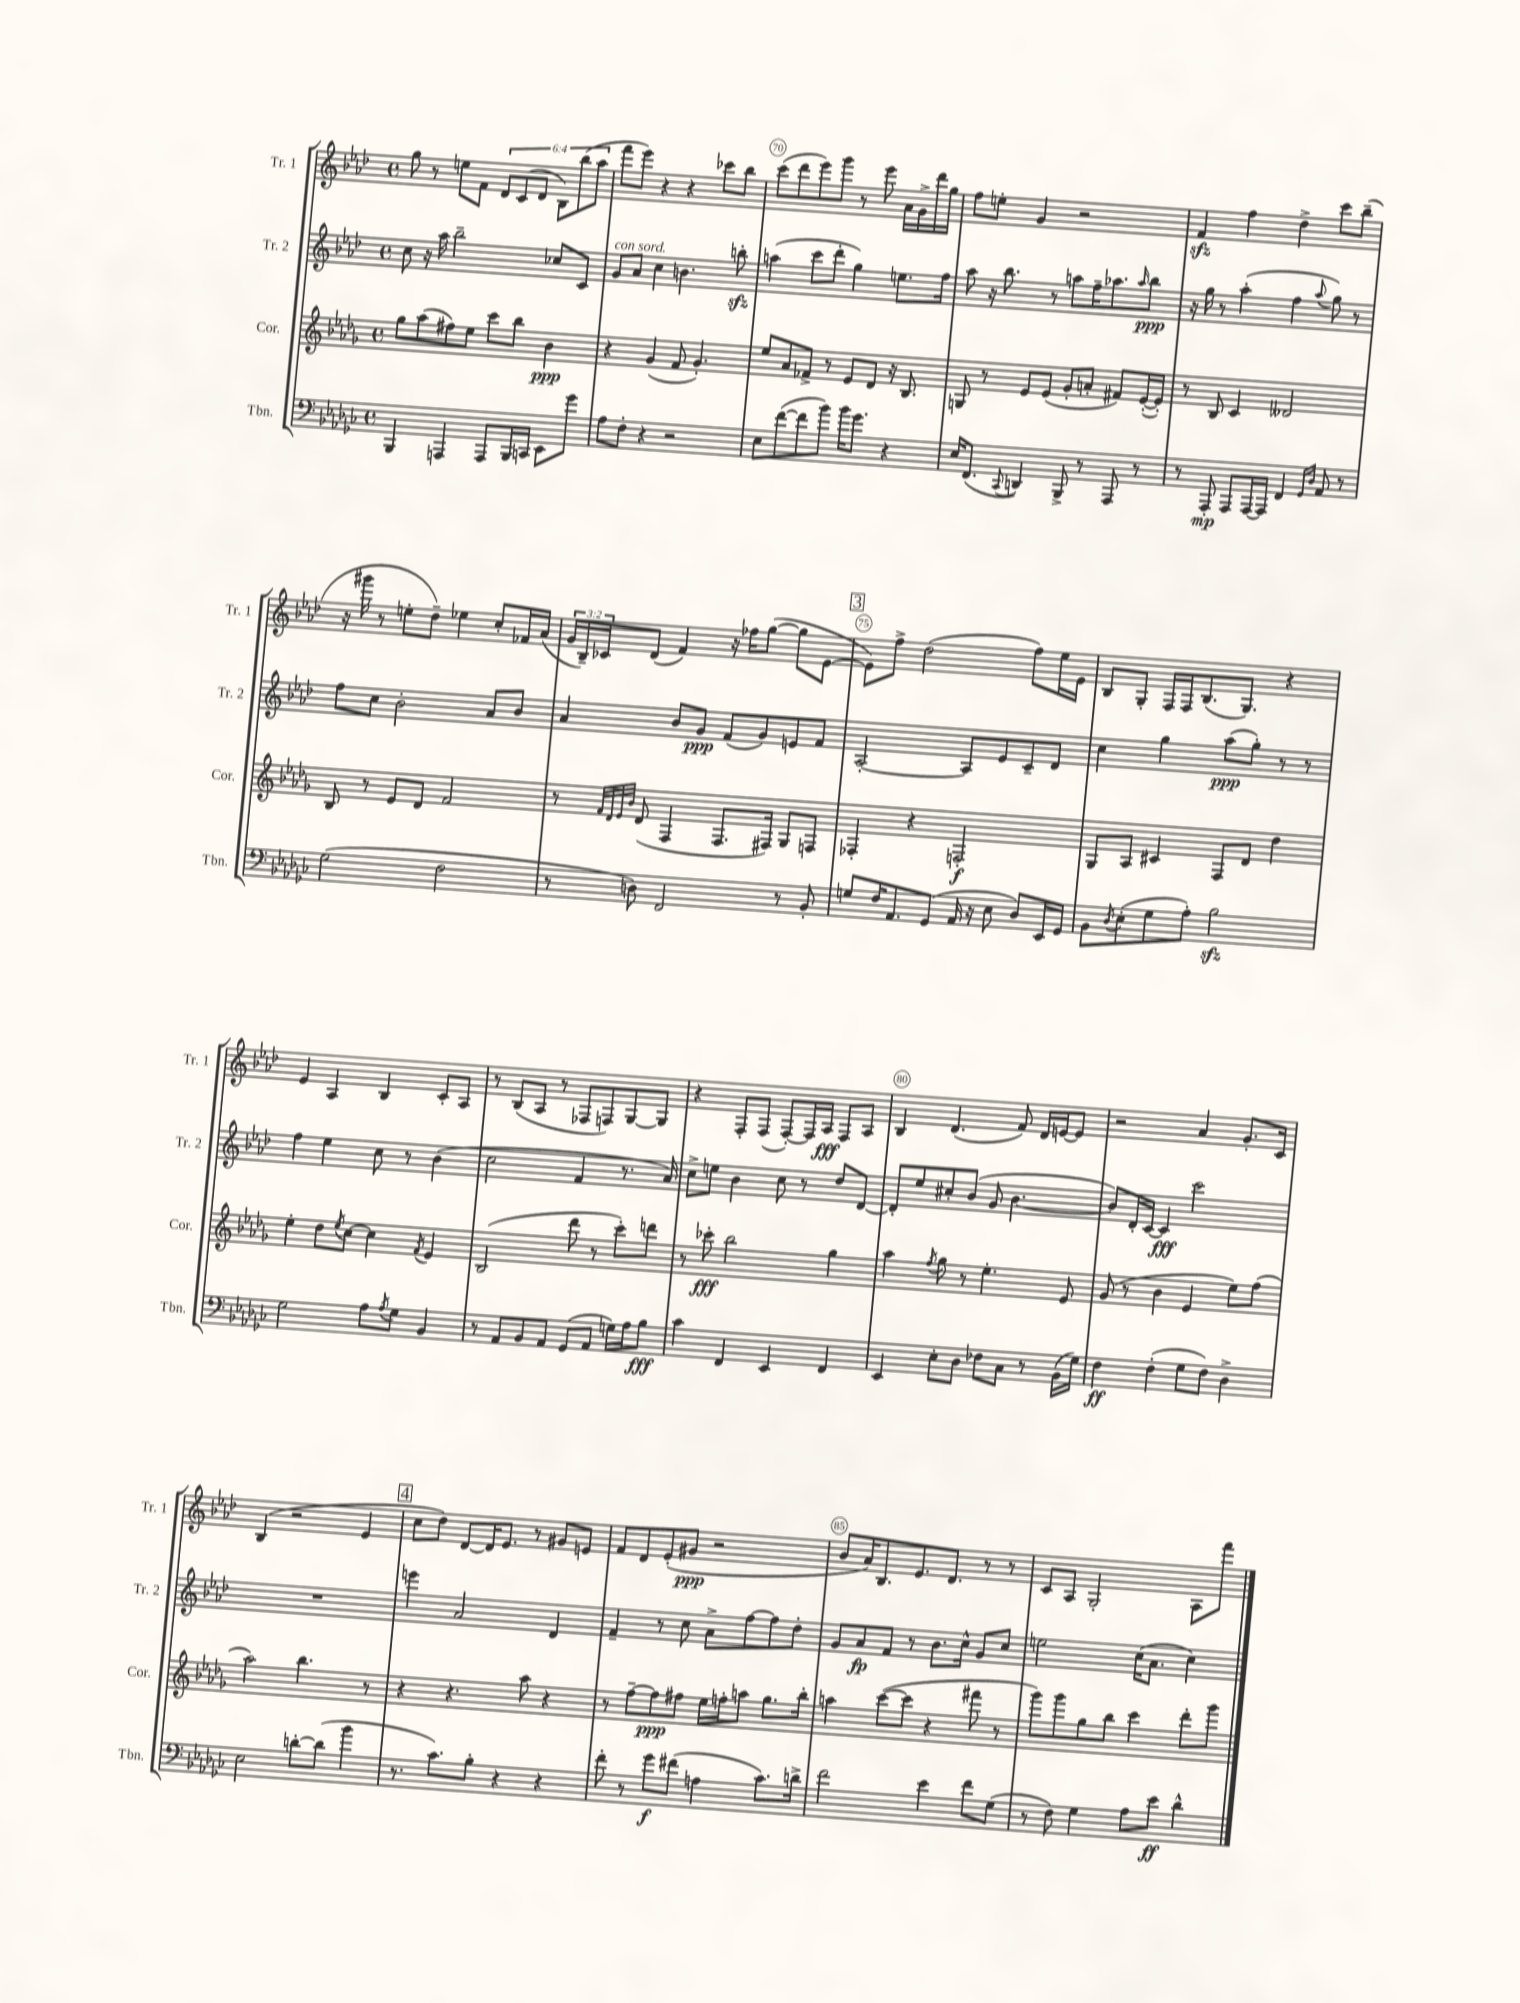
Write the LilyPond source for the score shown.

<<
\new StaffGroup <<
\new Staff = "s0" \with { instrumentName = "Tr. 1" shortInstrumentName = "Tr. 1" } {
    \clef treble \key aes \major \defaultTimeSignature \time 4/4 \override Staff.TupletNumber.text = #tuplet-number::calc-fraction-text
    g''8 r8 e''8 f'8 \tuplet 6/4 { des'8 c'8( des'8 bes8) bes''8( aes''8 } |
    f'''8 ees'''8) r4 r4 ces'''8 bes''8 |
    c'''8( des'''8 ees'''8) g'''8 r8 ees'''8 aes'16 g'16-> des'''16 g''16 |
    f''8 e''8-. g'4 r2 |
    f'4\sfz f''4 des''4-> c'''8 bes''8--( |
    r16 gis'''16 r8 e''8-. des''8--) ees''4 c''8-. fes'16 aes'16( |
    \tuplet 3/2 { g'16 bes16--) ces'16 } des'8( f'4) r16 fes''16 g''8~( g''8 ees'8~ |
    \mark \markup { \box "3" } ees'8) f''8-> des''2( f''8) ees''16 ees'16 |
    bes8 g8-. f16 f16 bes8.( g8.) r4 |
    ees'4 aes4 bes4 c'8-. aes8 |
    r8 bes8( aes8 r8 fes8 f8) g8~ g8 |
    r4 f8-. f8( f8~-.) f16 aes16\fff f8 aes8 |
    bes4 des'4.( f'8) des'16 e'16~ e'8 |
    r2 aes'4 g'8.-. c'16 |
    bes4( r2 ees'4 |
    \mark \markup { \box "4" } c''8 des''8) des'8~ des'16 ees'8. r8 gis'8 e'8 |
    f'8 des'8 ees'8-.( gis'8\ppp r2 |
    bes'8 aes'16) bes8. ees'8. des'8. r8 r8 |
    c'8 aes8 g2-. aes8 f'''8 \bar "|." |
}
\new Staff = "s1" \with { instrumentName = "Tr. 2" shortInstrumentName = "Tr. 2" } {
    \clef treble \key aes \major \defaultTimeSignature \time 4/4
    c''8 r16 aes''16 bes''2-- ces''8 c'8 |
    g'8^\markup { \italic "con sord." } aes'8 c''4 b'4. b''8-.\sfz |
    a''4( c'''8 des'''8-. g''4) e''8. f''16 |
    aes''8 r16 bes''8. r8 a''8 f''16-- aes''8. \grace { aes''16 } bes''8\ppp |
    r16 g''16 r8 aes''4-.( f''4 \appoggiatura { aes''8 } g''8) r8 |
    f''8 c''8 bes'2-. aes'8 bes'8 |
    aes'4 bes'8 g'8\ppp f'8( g'8) e'8 f'8 |
    \mark \markup { \box "3" } aes2~-. aes8 ees'8 c'8-- des'8 |
    c''4 g''4 aes''8\ppp( g''8-.) r8 r8 |
    f''4 ees''4 c''8 r8 bes'4( |
    c''2 f'4 r8. aes'16) |
    c''8-> e''8 bes'4 c''8 r8 des''8 des'8~ |
    des'8-. ees''8 cis''8-. bes'8( g'8 bes'4.~ |
    bes'8) des'16-. c'16~ c'4\fff c'''2 |
    R1 |
    \mark \markup { \box "4" } e'''4 aes'2 des'4 |
    f'4-- r8 c''8 aes'8-> f''8~ f''8 des''8-. |
    g'8 aes'8\fp f'8 r8 bes'8. c''16-^ g'8 c''8 |
    e''2 c''16( aes'8. c''4) \bar "|." |
}
\new Staff = "s2" \with { instrumentName = "Cor." shortInstrumentName = "Cor." } {
    \clef treble \key des \major \defaultTimeSignature \time 4/4
    ges''8 aes''8( fis''8) ees''8 c'''8 bes''8 bes'4\ppp |
    r4 ges'4( f'8 ges'4.-.) |
    ees''8 aes'8 fes'8-> r8 ees'8 des'8 r16 bes8. |
    g8 r8 ees'8 ees'8( ges'8-. a'8-. fis'8) ees'16~-.( ees'16-.) |
    r8 bes8 c'4 deses'2 |
    bes8 r8 ees'8 des'8 f'2 |
    r8 \grace { f'32 des'32 ees'32 bes'32 } des'8( f4 f8. fis16) ges8 f8 |
    \mark \markup { \box "3" } fes4-. r4 f2-.\f |
    ges8 aes8 cis'4 f8 des'8 des''4 |
    ees''4-. des''8 \acciaccatura { ees''8 } c''8~ c''4 \acciaccatura { f'8 } ees'4 |
    bes2( des'''8 r8 c'''8-.) d'''8 |
    r8 ces'''8-.\fff bes''2 ges''4 |
    aes''4 \acciaccatura { f''8 } ges''8 r8 ees''4.-. ees'8 |
    ges'8( r8 bes'4 ees'4 ees''8) f''8( |
    aes''2) bes''4. r8 |
    \mark \markup { \box "4" } r4 r4. aes''8 r4 |
    r8 f''8~-- f''8\ppp fis''8 ees''16 f''16-. a''8 ges''8. bes''16-. |
    a''4 c'''8~( c'''8 r4 fis'''8 r8 |
    ges'''8) ges'''8 ges''8 bes''8 c'''4 des'''8-. ges'''8 \bar "|." |
}
\new Staff = "s3" \with { instrumentName = "Tbn." shortInstrumentName = "Tbn." } {
    \clef bass \key ges \major \defaultTimeSignature \time 4/4
    bes,,4 a,,4 a,,8 bes,,16 c,16 ees,8 ges'8 |
    aes8 f8-. r4 r2 |
    ees8 f'8~( f'8 bes'8) bes'16 ges'8. r4 |
    ees16 f,8.( \appoggiatura { ces,8 } d,4) bes,,8-> r8 aes,,8 r8 |
    r8 aes,,8-.\mp aes,,8 aes,,16~ aes,,16 f,4 \grace { ges,16 des16 } aes,8 r8 |
    ges2( f2 |
    r8 d8) f,2 r8 bes,8-. |
    \mark \markup { \box "3" } g8 f16 aes,8. ges,8( aes,16 r16 ees8 des8) ees,16 ges,16 |
    bes,8 \acciaccatura { des8 } ees8-.( ges8 aes8-.) bes2\sfz |
    ges2 aes8 \acciaccatura { aes8 } ges8 bes,4 |
    r8 aes,8 bes,8 aes,8 ges,8( aes,8 g16) aes16 bes8\fff |
    ces'4 f,4 ees,4 f,4 |
    ees,4 ees8-. des8 fes8 ces8 r8 bes,16( ges16) |
    f4\ff f4-.( ges8 f8) des4-> |
    ees2 d'8~-. d'8( bes'4 |
    \mark \markup { \box "4" } r8. ces'8.) bes8-. r4 r4 |
    f'8-. r8 ges'8\f fis'8( a4 ces'8.) d'16-> |
    f'2 ees'4 f'8 ges8( |
    r8 f8) ges4 aes8 ees'8\ff des'4-^ \bar "|." |
}
>>
>>
\layout { \context { \Score currentBarNumber = #68 \override BarNumber.break-visibility = ##(#f #t #t) barNumberVisibility = #(every-nth-bar-number-visible 5) \override BarNumber.stencil = #(make-stencil-circler 0.1 0.3 ly:text-interface::print) } }
